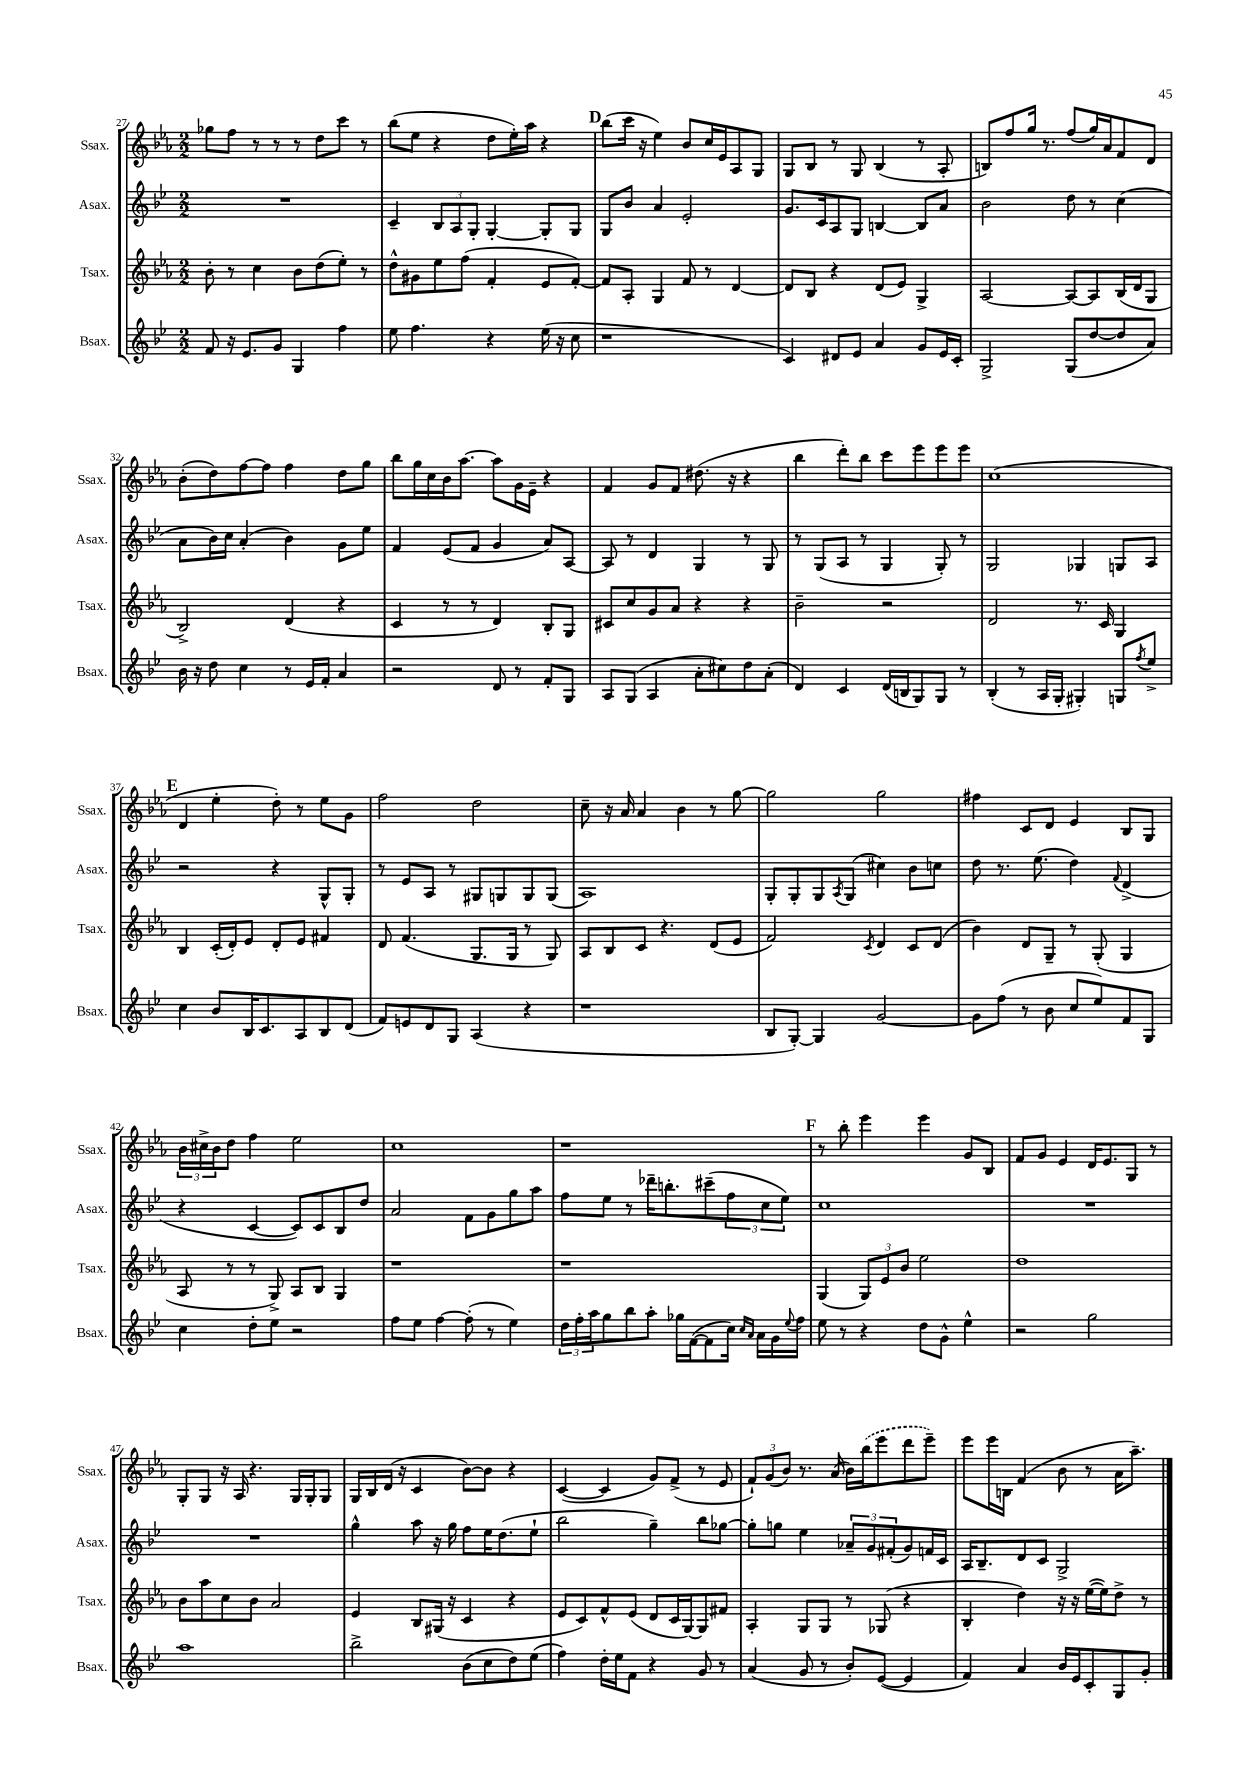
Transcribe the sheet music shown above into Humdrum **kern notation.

**kern	**kern	**kern	**kern
*staff4	*staff3	*staff2	*staff1
*clefG2	*clefG2	*clefG2	*clefG2
*k[b-e-]	*k[b-e-a-]	*k[b-e-]	*k[b-e-a-]
*M2/2	*M2/2	*M2/2	*M2/2
8f/	8b-'\	1r	8gg-\L
16r	8r	.	8ff\J
8.e-/L	.	.	.
.	4cc\	.	8r
8g/J	.	.	8r
4G/	8b-\L	.	8r
.	(8dd\	.	8dd\L
4ff\	8ee-'\J)	.	8ccc\J
.	8r	.	8r
=	=	=	=
8ee-\	8dd^^\L	4c~/	(8bb-\L
4.ff\	8g#\	.	8ee-\J
.	8ee-\	12B-/L	4r
.	.	12A/	.
.	(8ff\J	.	.
.	.	12G'/J	.
4r	4f'/	[4G'/	8dd\L
.	.	.	16ee-'\L)
.	.	.	16aa-\JJ
(16ee-\	8e-/L	8G'/]L	4r
16r	.	.	.
8cc\	[8f'/J)	8G/J	.
=	=	=	=
1r	8f/]L	8G/L	(8bb-\L
.	8A-'/J	8b-/J	16ccc\Jk
.	.	.	16r
.	4G/	4a/	4ee-\)
.	8f/	2e-'/	8b-/L
.	8r	.	16cc/L
.	.	.	16e-/J
.	[4d/	.	8A-/
.	.	.	8G/J
=	=	=	=
4c/)	8d/]L	8.g/L	8G/L
.	8B-/J	.	8B-/J
.	.	16c/k	.
8d#/L	4r	8A/	8r
8e-/J	.	8G/J	8G/
4a/	(8d/L	[4B/	(4B-/
.	8e-/J)	.	.
8g/L	4G^/	8B/]L	8r
16e-/L	.	8a/J	8A-'/
16c'/JJ	.	.	.
=	=	=	=
2G^/	[2A-/	2b-\	8B/L)
.	.	.	8ff/
.	.	.	16gg/Jk
.	.	.	8.r
(8G/L	8A-/_L	8dd\	(8ff/L
[8dd/	8A-/]	8r	16gg/L)
.	.	.	16a-/J
8dd/]	(16B-/L	(4cc\	8f/
.	16d/J	.	.
8a/J)	8G/J	.	8d/J
=	=	=	=
16b-\	2B-^/)	8a\L	(8b-'\L
16r	.	.	.
8dd\	.	16b-\L)	8dd\)
.	.	16cc\JJ	.
4cc\	.	(4a'/	[8ff\
.	.	.	8ff\]J
8r	(4d/	4b-\)	4ff\
16e-/LL	.	.	.
16f'/JJ	.	.	.
4a/	4r	8g\L	8dd\L
.	.	8ee-\J	8gg\J
=	=	=	=
2r	4c/	4f/	8bb-\L
.	.	.	16gg\L
.	.	.	16cc\
.	8r	(8e-/L	16b-\J
.	.	.	[8.aa-\J
.	8r	8f/J	.
8d/	4d/)	4g/	8aa-\]L
8r	.	.	16g\L
.	.	.	16e-~\JJ
8f'/L	8B-'/L	8a/L)	4r
8G/J	8G/J	[8A/J	.
=	=	=	=
8A/L	8c#/L	8A/]	4f/
(8G/J	8cc/	8r	.
4A/	8g/	4d/	8g/L
.	8a-/J	.	8f/J
8a'\L	4r	4G/	(8.dd#\
8cc#\)	.	.	.
.	.	.	16r
8dd\	4r	8r	4r
(8a'\J	.	8G/	.
=	=	=	=
4d/)	2b-~\	8r	4bb-\
.	.	(8G/L	.
4c/	.	8A/J	8ddd'\L)
.	.	8r	8bb-\J
(16d/LL	2r	4G/	8ccc\L
16B/J	.	.	.
8G/)	.	.	8eee-\
8G/J	.	8G'/)	8eee-\
8r	.	8r	8eee-\J
=	=	=	=
(4B-'/	2d/	2G/	(1cc
8r	.	.	.
16A/LL	.	.	.
16G'/JJ	.	.	.
4G#'/)	8.r	4G-/	.
.	16c/	.	.
8G/L	4G/	8G/L	.
8qff/	.	.	.
8ee-^/J	.	8A/J	.
=	=	=	=
4cc\	4B-/	2r	4d/
8b-/L	(16c'/LL	.	4ee-'\
.	16d'/J)	.	.
16B-/K	8e-/J	.	.
8.c/	.	.	.
.	8d'/L	4r	8dd'\)
8A/	8e-/J	.	8r
8B-/	4f#/	8G^^/L	8ee-\L
(8d/J	.	8G'/J	8g\J
=	=	=	=
8f/L)	8d/	8r	2ff\
8e/	(4.f/	8e-/L	.
8d/	.	8A/J	.
8G/J	.	8r	.
(4A/	8.G/L	8G#/L	2dd\
.	.	8G/	.
.	16G/Jk	.	.
4r	8r	8G/	.
.	8G/)	(8G/J	.
=	=	=	=
1r	8A-/L	1A)	8cc~\
.	8B-/	.	16r
.	.	.	16a-/
.	8c/J	.	4a-/
.	4.r	.	.
.	.	.	4b-\
.	(8d/L	.	8r
.	8e-/J	.	[8gg\
=	=	=	=
8B-/L	2f/)	8G'/L	2gg\]
[8G'/J)	.	8G'/	.
4G/]	.	8G/	.
.	.	8qA/	.
.	.	(8G/J	.
.	8qc/	.	.
[2g/	4d/	4cc#\)	2gg\
.	8c/L	8b-\L	.
.	(8d/J	8cc\J	.
=	=	=	=
8g\]L	4b-\)	8dd\	4ff#\
(8ff\J	.	8.r	.
8r	8d/L	.	8c/L
.	.	(8.ee-\	.
8b-\	8G~/J	.	8d/J
8cc/L	8r	4dd\)	4e-/
8ee-/)	(8G'/	.	.
.	.	8qqf/	.
8f/	4G/	(4d^/	8B-/L
8G/J	.	.	8G/J
=	=	=	=
4cc\	8A-/	4r	24b-\LL
.	.	.	24cc#^\
.	.	.	24b-\J
.	8r	.	8dd\J
8dd'\L	8r	[4c/	4ff\
8ee-\J	8G^/)	.	.
2r	8A-/L	8c/]L)	2ee-\
.	8B-/J	8c/	.
.	4G/	8B-/	.
.	.	8dd/J	.
=	=	=	=
8ff\L	1r	2a/	1cc
8ee-\J	.	.	.
[4ff\	.	.	.
(8ff'\]	.	8f\L	.
8r	.	8g\	.
4ee-\)	.	8gg\	.
.	.	8aa\J	.
=	=	=	=
24dd\LL	1r	8ff\L	1r
24ff'\	.	.	.
24aa\J	.	.	.
8gg\	.	8ee-\J	.
8bb-\	.	8r	.
8aa'\J	.	16ddd-~\LK	.
.	.	8.bb'\	.
16gg-\LL	.	.	.
([16f\J	.	.	.
8f\]	.	(8ccc#~\	.
16cc\Jk)	.	12ff\	.
16qqcc/LL	.	.	.
16qqa/JJ	.	.	.
16a\LL	.	.	.
.	.	12cc\	.
16g\	.	.	.
.	.	12ee-\J)	.
8qqee-/	.	.	.
16ff\JJ	.	.	.
=	=	=	=
8ee-\	(4G/	1cc	8r
8r	.	.	8bb-'\
4r	12G/L)	.	4eee-\
.	12e-/	.	.
.	12b-/J	.	.
8dd\L	2ee-\	.	4eee-\
8g^^\J	.	.	.
4ee-^^\	.	.	8g/L
.	.	.	8B-/J
=	=	=	=
2r	1dd	1r	8f/L
.	.	.	8g/J
.	.	.	4e-/
2gg\	.	.	16d/LK
.	.	.	8.e-/
.	.	.	8G/J
.	.	.	8r
=	=	=	=
1aa	8b-\L	1r	8G'/L
.	8aa-\	.	8G/J
.	8cc\	.	16r
.	.	.	16A-/
.	8b-\J	.	4.r
.	2a-/	.	.
.	.	.	16G/LL
.	.	.	16G'/J
.	.	.	8G/J
=	=	=	=
2bb-^\	4e-/	4gg^^\	16G/LL
.	.	.	16B-/
.	.	.	(16d/JJ
.	.	.	16r
.	8B-/L	8aa\	4c/
.	(16G#/Jk	16r	.
.	16r	16gg\	.
(8b-\L	4c/	8ff\L	[8b-\L)
8cc\	.	16ee-\K	8b-\]J
.	.	(8.dd\	.
8dd\)	4r	.	4r
(8ee-\J	.	8ee-`\J	.
=	=	=	=
4ff\)	8e-/L	2bb-\	([4c/
.	8c/)	.	.
16dd'\LL	8f^^/	.	4c/]
16ee-\J	.	.	.
8f\J	(8e-/J	.	.
4r	8d/L	4gg~\)	8g/L)
.	16c/L	.	(8f^/J
.	[16G/J)	.	.
8g/	8G/]	8bb-\L	8r
8r	8f#/J	[8gg-\J	8e-/
=	=	=	=
(4a/	4A-'/	8gg-'\]L	12f`/L)
.	.	.	(12g/
.	.	8gg\J	.
.	.	.	12b-/J)
8g/	8G/L	4ee-\	8.r
8r	8G/J	.	.
.	.	.	(16a-/
8b-'/L)	8r	12a-~/L	16b-\LL)
.	.	.	(16bb-\J
.	.	12g/	.
([8e-/J	(8G-/	.	8eee-\
.	.	(12f#'/	.
4e-/]	4r	8g/)	8ddd\
.	.	16f/L	8eee-~\J)
.	.	16c/JJ	.
=	=	=	=
4f/)	4B-'/	16A/LK	8eee-\L
.	.	8.B-~/	.
.	.	.	16eee-\L
.	.	.	16B\JJ
4a/	4dd\)	8d/	(4f/
.	.	8c/J	.
16b-/LL	16r	2G^/	8b-\
16e-/J	16r	.	.
8c'/	([16ee-\LL	.	8r
.	16ee-\]J)	.	.
8G/	8dd^\J	.	16a-\LK
.	.	.	8.aa-~\J)
8g'/J	8r	.	.
==	==	==	==
*-	*-	*-	*-
